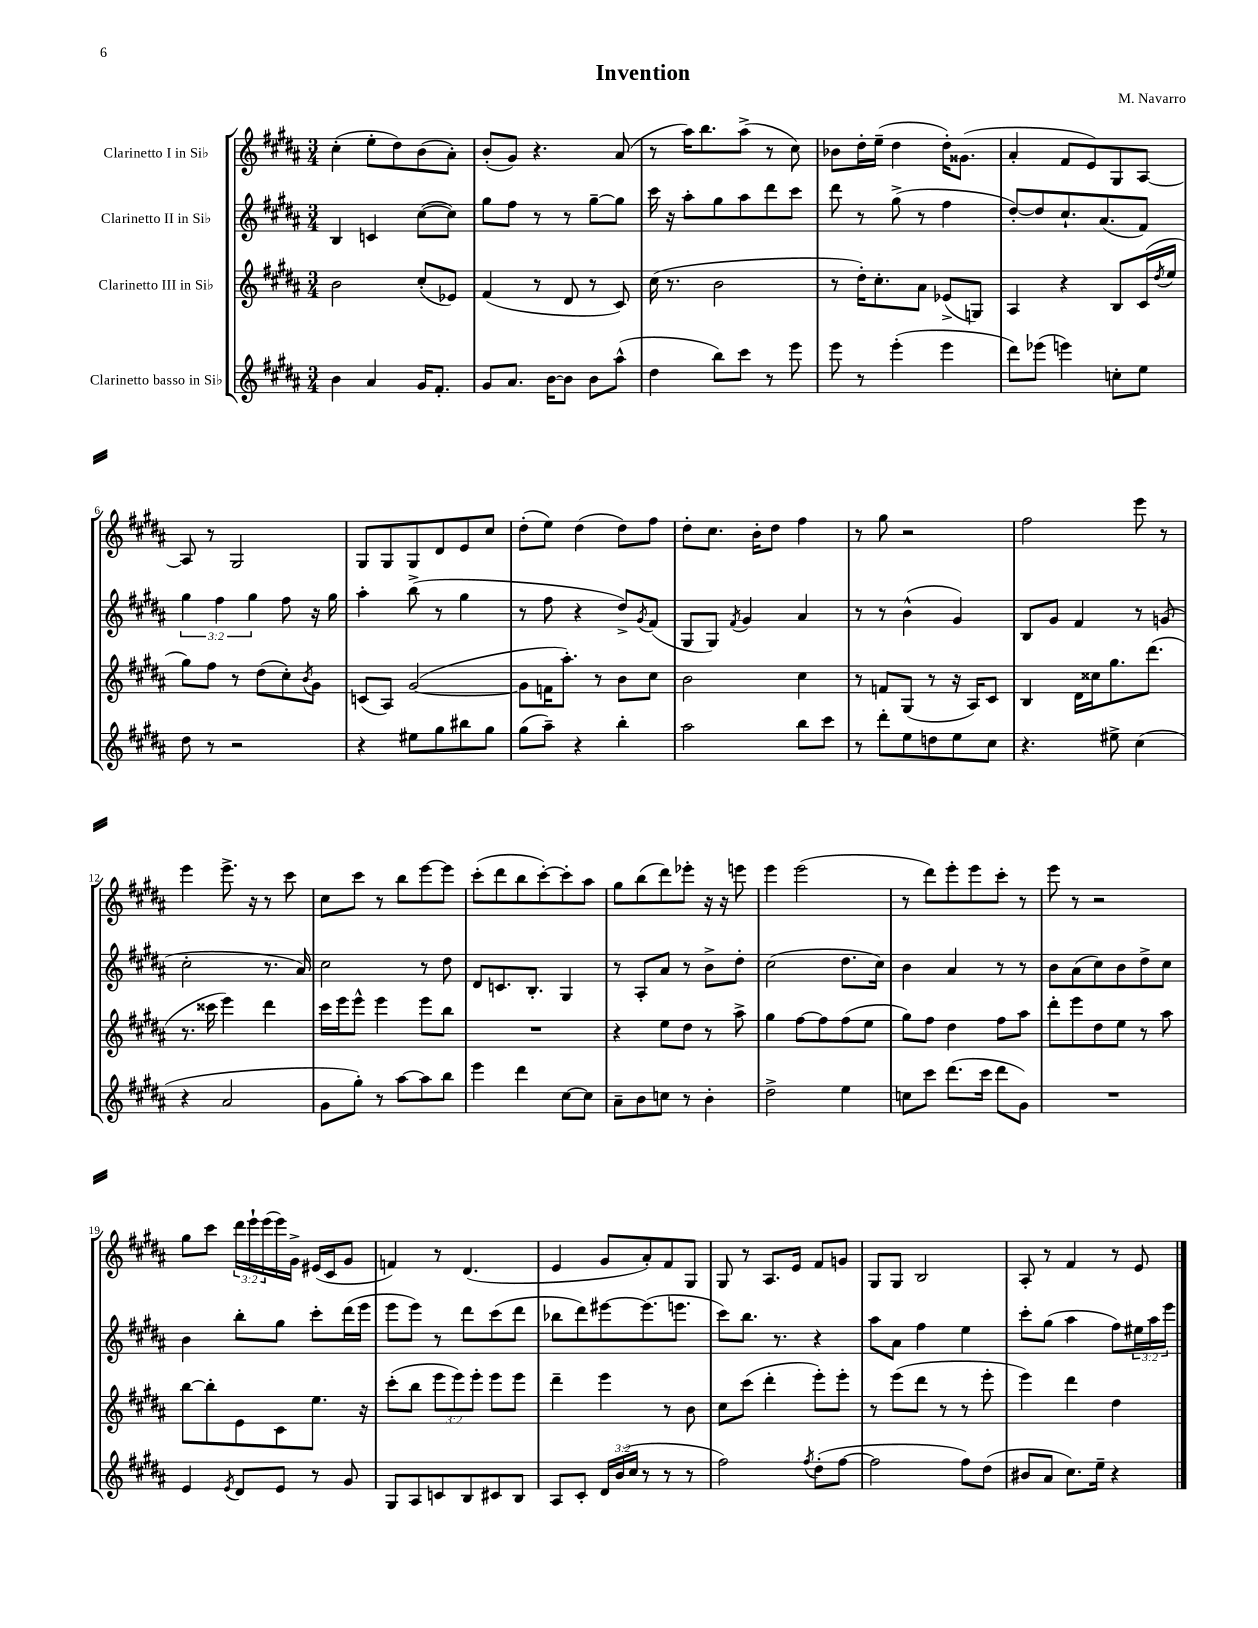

**kern	**kern	**kern	**kern
*staff4	*staff3	*staff2	*staff1
*clefG2	*clefG2	*clefG2	*clefG2
*k[f#c#g#d#a#]	*k[f#c#g#d#a#]	*k[f#c#g#d#a#]	*k[f#c#g#d#a#]
*M3/4	*M3/4	*M3/4	*M3/4
4b\	2b\	4B/	(4cc#'\
4a#/	.	4c/	8ee'\L
.	.	.	8dd#\)
16g#/LK	(8cc#'/L	([8cc#\L	(8b\
8.f#'/J	.	.	.
.	8e-/J)	8cc#\]J)	8a#'\J)
=	=	=	=
8g#/L	(4f#/	8gg#\L	(8b'/L
8.a#/J	.	8ff#\J	8g#/J)
.	8r	8r	4.r
[16b\LK	.	.	.
8b\]J	8d#/	8r	.
8b\L	8r	[8gg#~\L	.
(8aa#^^\J	8c#/)	8gg#\]J	(8a#/
=	=	=	=
4dd#\	(16cc#\	16ccc#\	8r
.	8.r	16r	.
.	.	8aa#'\L	16aa#\LK)
.	.	.	8.bb\
8bb\L)	2b\	8gg#\	.
8ccc#\J	.	8aa#\	(8aa#^\J
8r	.	8ddd#\	8r
8eee\	.	8ccc#\J	8cc#\)
=	=	=	=
8eee\	8r	8ddd#\	8b-\L
8r	16dd#'\LK)	8r	16dd#'\L
.	8.cc#'\	.	(16ee~\JJ
(4eee'\	.	(8gg#^\	4dd#\
.	8a#\J	8r	.
4eee\	(8e-^/L	4ff#\	16dd#'\LK)
.	.	.	(8.g##\J
.	8G/J)	.	.
=	=	=	=
8ddd#\L)	4A#/	[8dd#'/L)	4a#'/
(8eee-\J	.	8dd#/]	.
4eee\)	4r	8.cc#`/	8f#/L
.	.	.	8e/)
.	.	(8.a#/	.
8cc'\L	8B/L	.	8G#/
8ee\J	(16c#/L	8f#/J)	[8A#/J
.	8qdd#/	.	.
.	16ee/JJ	.	.
=	=	=	=
8dd#\	8gg#\L)	6gg#\	8A#/]
8r	8ff#\J	.	8r
.	.	6ff#\	.
2r	8r	.	2G#/
.	.	6gg#\	.
.	(8dd#\L	.	.
.	8cc#'\)	8ff#\	.
.	8qb/	.	.
.	8g#\J	16r	.
.	.	16gg#\	.
=	=	=	=
4r	(8c/L	4aa#'\	8G#/L
.	8A#/J)	.	8G#/
8ee#\L	([2g#/	(8bb^\	8G#/
8gg#\	.	8r	8d#/
8bb#\	.	4gg#\	8e/
8gg#\J	.	.	8cc#/J
=	=	=	=
(8gg#\L	8g#\]L	8r	(8dd#'\L
8aa#~\J)	16f\K	8ff#\	8ee\J)
.	8.aa#'\J)	.	.
4r	.	4r	(4dd#\
.	8r	.	.
4bb'\	8b\L	8dd#^/L)	8dd#\L)
.	.	8qg#/	.
.	8cc#\J	(8f#/J	8ff#\J
=	=	=	=
2aa#\	2b\	8G#/L	8dd#'\L
.	.	8G#/J)	8.cc#\J
.	.	8qf#/	.
.	.	4g#/	.
.	.	.	16b'\LK
.	.	.	8dd#\J
8bb\L	4cc#\	4a#/	4ff#\
8ccc#\J	.	.	.
=	=	=	=
8r	8r	8r	8r
8ddd#'\L	8f/L	8r	8gg#\
8ee\	(8G#/J	(4b^^\	2r
8dd\	8r	.	.
8ee\	16r	4g#/)	.
.	16A#/LK)	.	.
8cc#\J	8c#/J	.	.
=	=	=	=
4.r	4B/	8B/L	2ff#\
.	.	8g#/J	.
.	16d#\LL	4f#/	.
.	16cc##\J	.	.
8ee#^\	8.gg#\	.	.
(4cc#\	.	8r	8eee\
.	(8.ddd#\J	.	.
.	.	(8g/	8r
=	=	=	=
4r	8.r	2cc#'\	4eee\
.	16ccc##\	.	.
2a#/	4eee\)	.	8.eee^\
.	.	.	16r
.	4ddd#\	8.r	8r
.	.	.	8ccc#\
.	.	16a#/)	.
=	=	=	=
8g#\L	16ccc#\LL	2cc#\	8cc#\L
.	16eee\J	.	.
8gg#'\J)	8eee^^\J	.	8ccc#\J
8r	4eee\	.	8r
[8aa#\L	.	.	8bb\L
8aa#\]	8eee\L	8r	[8eee\
8bb\J	8bb\J	8dd#\	8eee\]J
=	=	=	=
4eee\	2.r	8d#/L	(8ccc#'\L
.	.	8.c/	8ddd#\
4ddd#\	.	.	8bb\
.	.	8.B'/J	.
.	.	.	[8ccc#'\)
[8cc#\L	.	4G#/	8ccc#'\]
8cc#\]J	.	.	8aa#\J
=	=	=	=
8a#~\L	4r	8r	8gg#\L
8b\	.	8A#'/L	(8bb\
8cc\J	8ee\L	8a#/J	8ddd#\)
8r	8dd#\J	8r	8eee-'\J
4b'\	8r	8b^\L	16r
.	.	.	16r
.	8aa#^\	8dd#'\J	8eee\
=	=	=	=
2dd#^\	4gg#\	(2cc#\	4eee\
.	[8ff#\L	.	(2eee\
.	8ff#\]	.	.
4ee\	(8ff#\	8.dd#\L	.
.	8ee\J	.	.
.	.	16cc#\Jk)	.
=	=	=	=
8cc\L	8gg#\L)	4b\	8r
8ccc#\J	8ff#\J	.	8ddd#\L)
(8.ddd#\L	4dd#\	4a#/	8eee'\
.	.	.	8eee\
16ccc#\Jk	.	.	.
8ddd#\L	8ff#\L	8r	8ccc#'\J
8g#\J)	8aa#\J	8r	8r
=	=	=	=
2.r	8ddd#'\L	8b\L	8eee\
.	8eee\	(8a#\	8r
.	8dd#\	8cc#\)	2r
.	8ee\J	8b\	.
.	8r	8dd#^\	.
.	8aa#\	8cc#\J	.
=	=	=	=
4e/	[8bb\L	4b\	8gg#\L
.	8bb'\]	.	8ccc#\J
8qe/	.	.	.
8d#/L	8e\	8bb'\L	24ddd#\LL
.	.	.	24eee`\
.	.	.	(24eee\
8e/J	8c#\	8gg#\J	16eee\)
.	.	.	16g#^\JJ
8r	8.ee\J	8ccc#'\L	(16e#/LL
.	.	.	16c#/J
8g#/	.	(16ddd#\L	8g#/J
.	16r	16eee\JJ	.
=	=	=	=
8G#/L	(8ccc#'\L	8eee\L	4f/)
8A#/	8bb\J	8eee\J)	.
8c/	12eee\L	8r	8r
.	12eee\)	.	.
8B/	.	8ddd#\L	(4.d#/
.	12eee'\J	.	.
8c#/	8eee\L	(8ccc#\	.
8B/J	8eee\J	8ddd#\J	.
=	=	=	=
8A#/L	4ddd#~\	8bb-\L	4e/
8c#'/J	.	8ddd#\)	.
24d#/LL	4eee\	[8eee#\	8g#/L
(24b/	.	.	.
24cc#/JJ	.	.	.
8r	.	(8.eee#\]	8a#'/)
8r	8r	.	8f#/
.	.	8.eee\J	.
8r	8b\	.	8G#/J
=	=	=	=
2ff#\)	8cc#\L	8ccc#\L)	8G#/
.	(8ccc#\J	8.bb\J	8r
.	4ddd#'\	.	8.A#/L
.	.	8.r	.
.	.	.	16e/Jk
8qff#/	.	.	.
(8dd#'\L	8eee'\L)	4r	8f#/L
[8ff#\J	8eee'\J	.	8g/J
=	=	=	=
2ff#\]	8r	8aa#\L	8G#/L
.	(8eee\L	8a#\J	8G#/J
.	8ddd#\J	4ff#\	2B/
.	8r	.	.
8ff#\L)	8r	4ee\	.
(8dd#\J	8eee'\	.	.
=	=	=	=
8b#/L	4eee\)	8ccc#'\L	8A#'/
8a#/J	.	(8gg#\J	8r
8.cc#\L)	4ddd#\	4aa#\	4f#/
16ee~\Jk	.	.	.
4r	4dd#\	8ff#\L)	8r
.	.	24ee#\L	8e/
.	.	24aa#\	.
.	.	24eee\JJ	.
==	==	==	==
*-	*-	*-	*-
